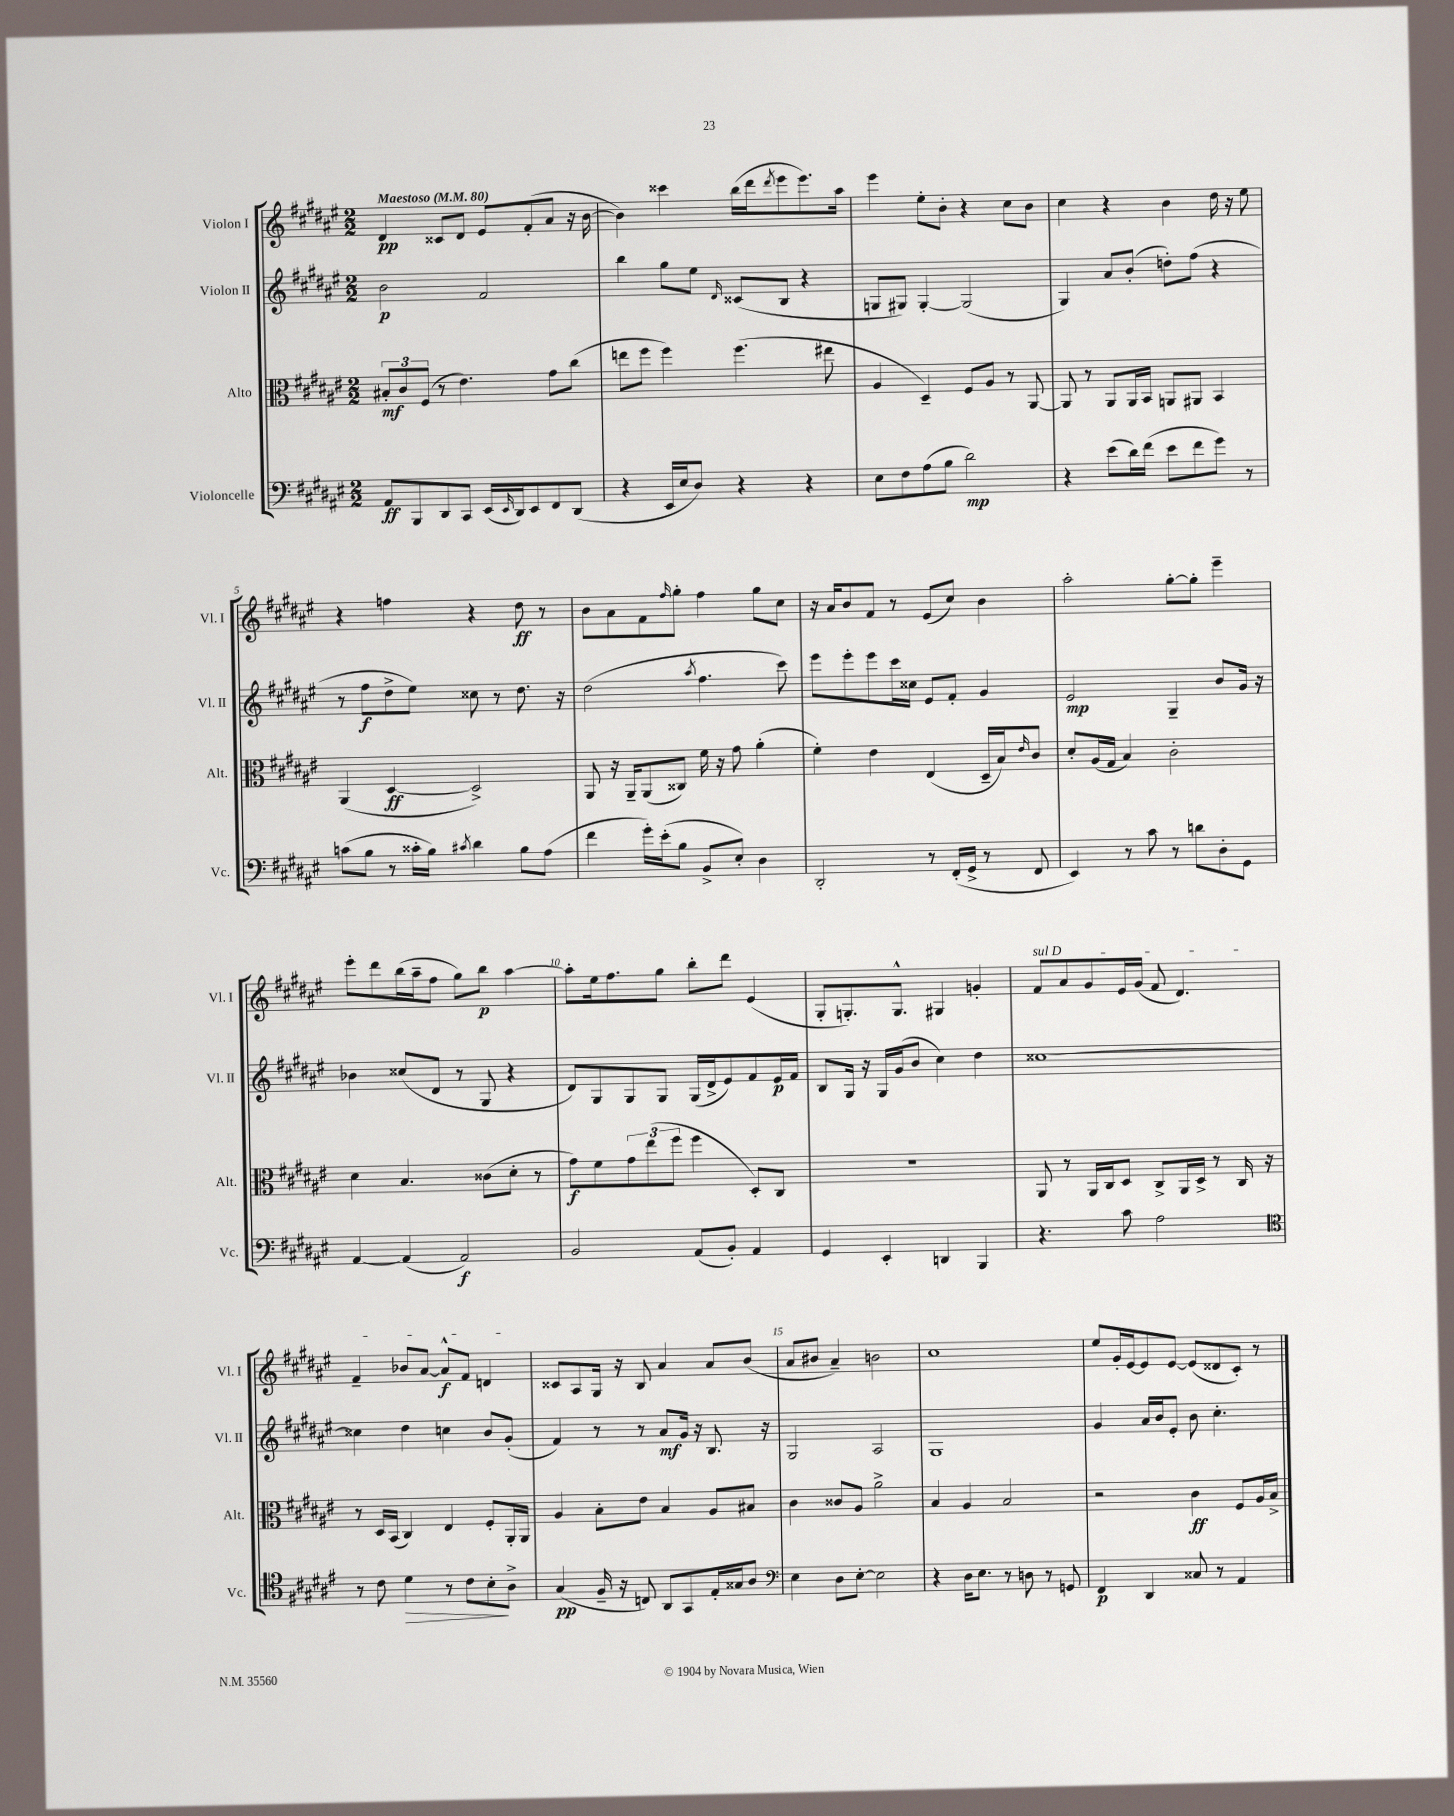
<<
\new StaffGroup <<
\new Staff = "s0" \with { instrumentName = "Violon I" shortInstrumentName = "Vl. I" } {
    \clef treble \key fis \major \numericTimeSignature \time 2/2 \tempo "Maestoso" 4 = 80
    dis'4\pp cisis'8 dis'8 eis'8 fis'8-.( ais'8 r16 b'16~ |
    b'4) cisis'''4 b''16( dis'''16 \acciaccatura { dis'''8 } eis'''8 eis'''8.) ais''16 |
    eis'''4 eis''8-. b'8-. r4 cis''8 b'8 |
    cis''4 r4 b'4 dis''16 r16 eis''8 |
    r4 f''4 r4 dis''8\ff r8 |
    b'8 ais'8 fis'8 \grace { fis''16 } gis''8-. fis''4 gis''8 cis''8 |
    r16 ais'16 b'8 fis'8 r8 eis'8( cis''8) b'4 |
    ais''2-. gis''8~-. gis''8-. eis'''4-- |
    eis'''8-. dis'''8 b''16( ais''16-- fis''8 gis''8) b''8\p ais''4~ |
    ais''8-. eis''16 fis''8. gis''8 b''8-. dis'''8 eis'4( |
    gis8-. g8.-.) g8.-^ gis4 g'4-. |
    \once \override TextSpanner.bound-details.left.text = \markup { \italic "sul D" } fis'8\startTextSpan ais'8 gis'8 eis'16 gis'16( fis'8 dis'4.) |
    fis'4-- bes'8 ais'8~ ais'8-^\f fis'8 d'4\stopTextSpan |
    cisis'8 ais8 gis16 r16 b8 ais'4 ais'8 b'8( |
    ais'8 bis'8 ais'4--) b'2 |
    cis''1 |
    eis''8 gis'16-. eis'16~ eis'8 eis'8~ eis'8( disis'8 cis'8-.) r8 \bar "|." |
}
\new Staff = "s1" \with { instrumentName = "Violon II" shortInstrumentName = "Vl. II" } {
    \clef treble \key fis \major \numericTimeSignature \time 2/2
    b'2\p fis'2 |
    b''4 gis''8 eis''8 \grace { dis'16 } cisis'8( b8 r4 |
    g8 gis8) gis4~-. gis2( |
    gis4) ais'8 b'8-.( d''8-.) fis''8( r4 |
    r8 fis''8\f dis''8-> eis''8) cisis''8 r8 dis''8. r16 |
    dis''2( \acciaccatura { ais''8 } fis''4. cis'''8) |
    eis'''8 eis'''8-. eis'''8 cis'''16 cisis''16 eis'8 fis'8-. gis'4 |
    eis'2\mp gis4-- b'8 gis'16 r16 |
    bes'4 cisis''8( dis'8 r8 gis8 r4 |
    dis'8) gis8 gis8 gis8 gis16( dis'16-> eis'8) fis'8 eis'16\p fis'16 |
    b8 gis16 r16 gis16 gis'16( b'8 cis''4) dis''4 |
    cisis''1~ |
    cisis''4 dis''4 c''4 b'8 gis'8-.( |
    fis'4) r8 r8 ais'8\mf gis'16 r16 b8. r16 |
    gis2 ais2 |
    gis1 |
    gis'4 ais'16 b'16 eis'8-. b'8 cis''4.-. \bar "|." |
}
\new Staff = "s2" \with { instrumentName = "Alto" shortInstrumentName = "Alt." } {
    \clef alto \key fis \major \numericTimeSignature \time 2/2
    \tuplet 3/2 { bis8-.\mf cis'8 fis8( } r8 eis'4.) gis'8 cis''8( |
    e''8 fis''8 fis''4) fis''4.( eis''8 |
    ais4 dis4--) fis8 ais8 r8 ais,8~ |
    ais,8 r8 ais,8 ais,16 b,16 a,8 ais,8 b,4 |
    ais,4( dis4~\ff dis2->) |
    ais,8 r16 ais,16-- ais,8( cisis8) fis'16 r16 gis'8 ais'4-.( |
    fis'4-.) eis'4 eis4( dis16-- b16) \grace { eis'16 } cis'8 |
    dis'8-. ais16( gis16 b4) cis'2-. |
    dis'4 b4. cisis'8( dis'8-. r8 |
    gis'8\f) fis'8 \tuplet 3/2 { gis'8 eis''8( fis''8 } fis''4 dis8-.) cis8 |
    r1 |
    ais,8 r8 ais,16 cis16 dis8 cis8-> ais,16 dis16-> r8 cis16 r16 |
    r8 dis16 b,16( cis4) eis4 fis8-. ais,16-. ais,16 |
    ais4 b8-. eis'8 b4 ais8 bis8 |
    cis'4 cisis'8 ais8 ais'2-> |
    b4 ais4 b2 |
    r2 cis'4\ff fis8 ais16 b16-> \bar "|." |
}
\new Staff = "s3" \with { instrumentName = "Violoncelle" shortInstrumentName = "Vc." } {
    \clef bass \key fis \major \numericTimeSignature \time 2/2
    ais,8\ff b,,8 dis,8 cis,8 eis,16( \grace { eis,16 } dis,16) eis,8 fis,8 dis,8( |
    r4 eis,16 eis16 dis8) r4 r4 |
    eis8 fis8 ais8( b8 dis'2\mp) |
    r4 eis'8( dis'16) fis'16( eis'8 fis'8 gis'8) r8 |
    c'8( b8 r8 cisis'16-. b16) \acciaccatura { cis'8 } dis'4 b8 ais8( |
    fis'4 gis'16-.) eis'16-.( b8 b,8-> eis8-.) dis4 |
    dis,2-. r8 fis,16-.( gis,16-> r8 fis,8 |
    eis,4) r8 cis'8 r8 d'8 dis8-. gis,8 |
    ais,4~ ais,4( ais,2\f) |
    b,2 ais,8( b,8-.) ais,4 |
    gis,4 eis,4-. d,4 b,,4 |
    r4. cis'8 ais2 |
    \clef tenor r8 cis'8 dis'4\> r8 cis'8 b8-.\! ais8-> |
    gis4\pp( fis16-- r16 c8) ais,8 gis,8 eis16-. gisis16 ais8 |
    \clef bass eis4 dis8 eis8~-. eis2 |
    r4 dis16 eis8. r8 d8 r8 g,8 |
    fis,4\p dis,4 cisis8 r8 ais,4 \bar "|." |
}
>>
>>
\layout { \context { \Score \override BarNumber.break-visibility = ##(#f #t #t) barNumberVisibility = #(every-nth-bar-number-visible 5) } }
